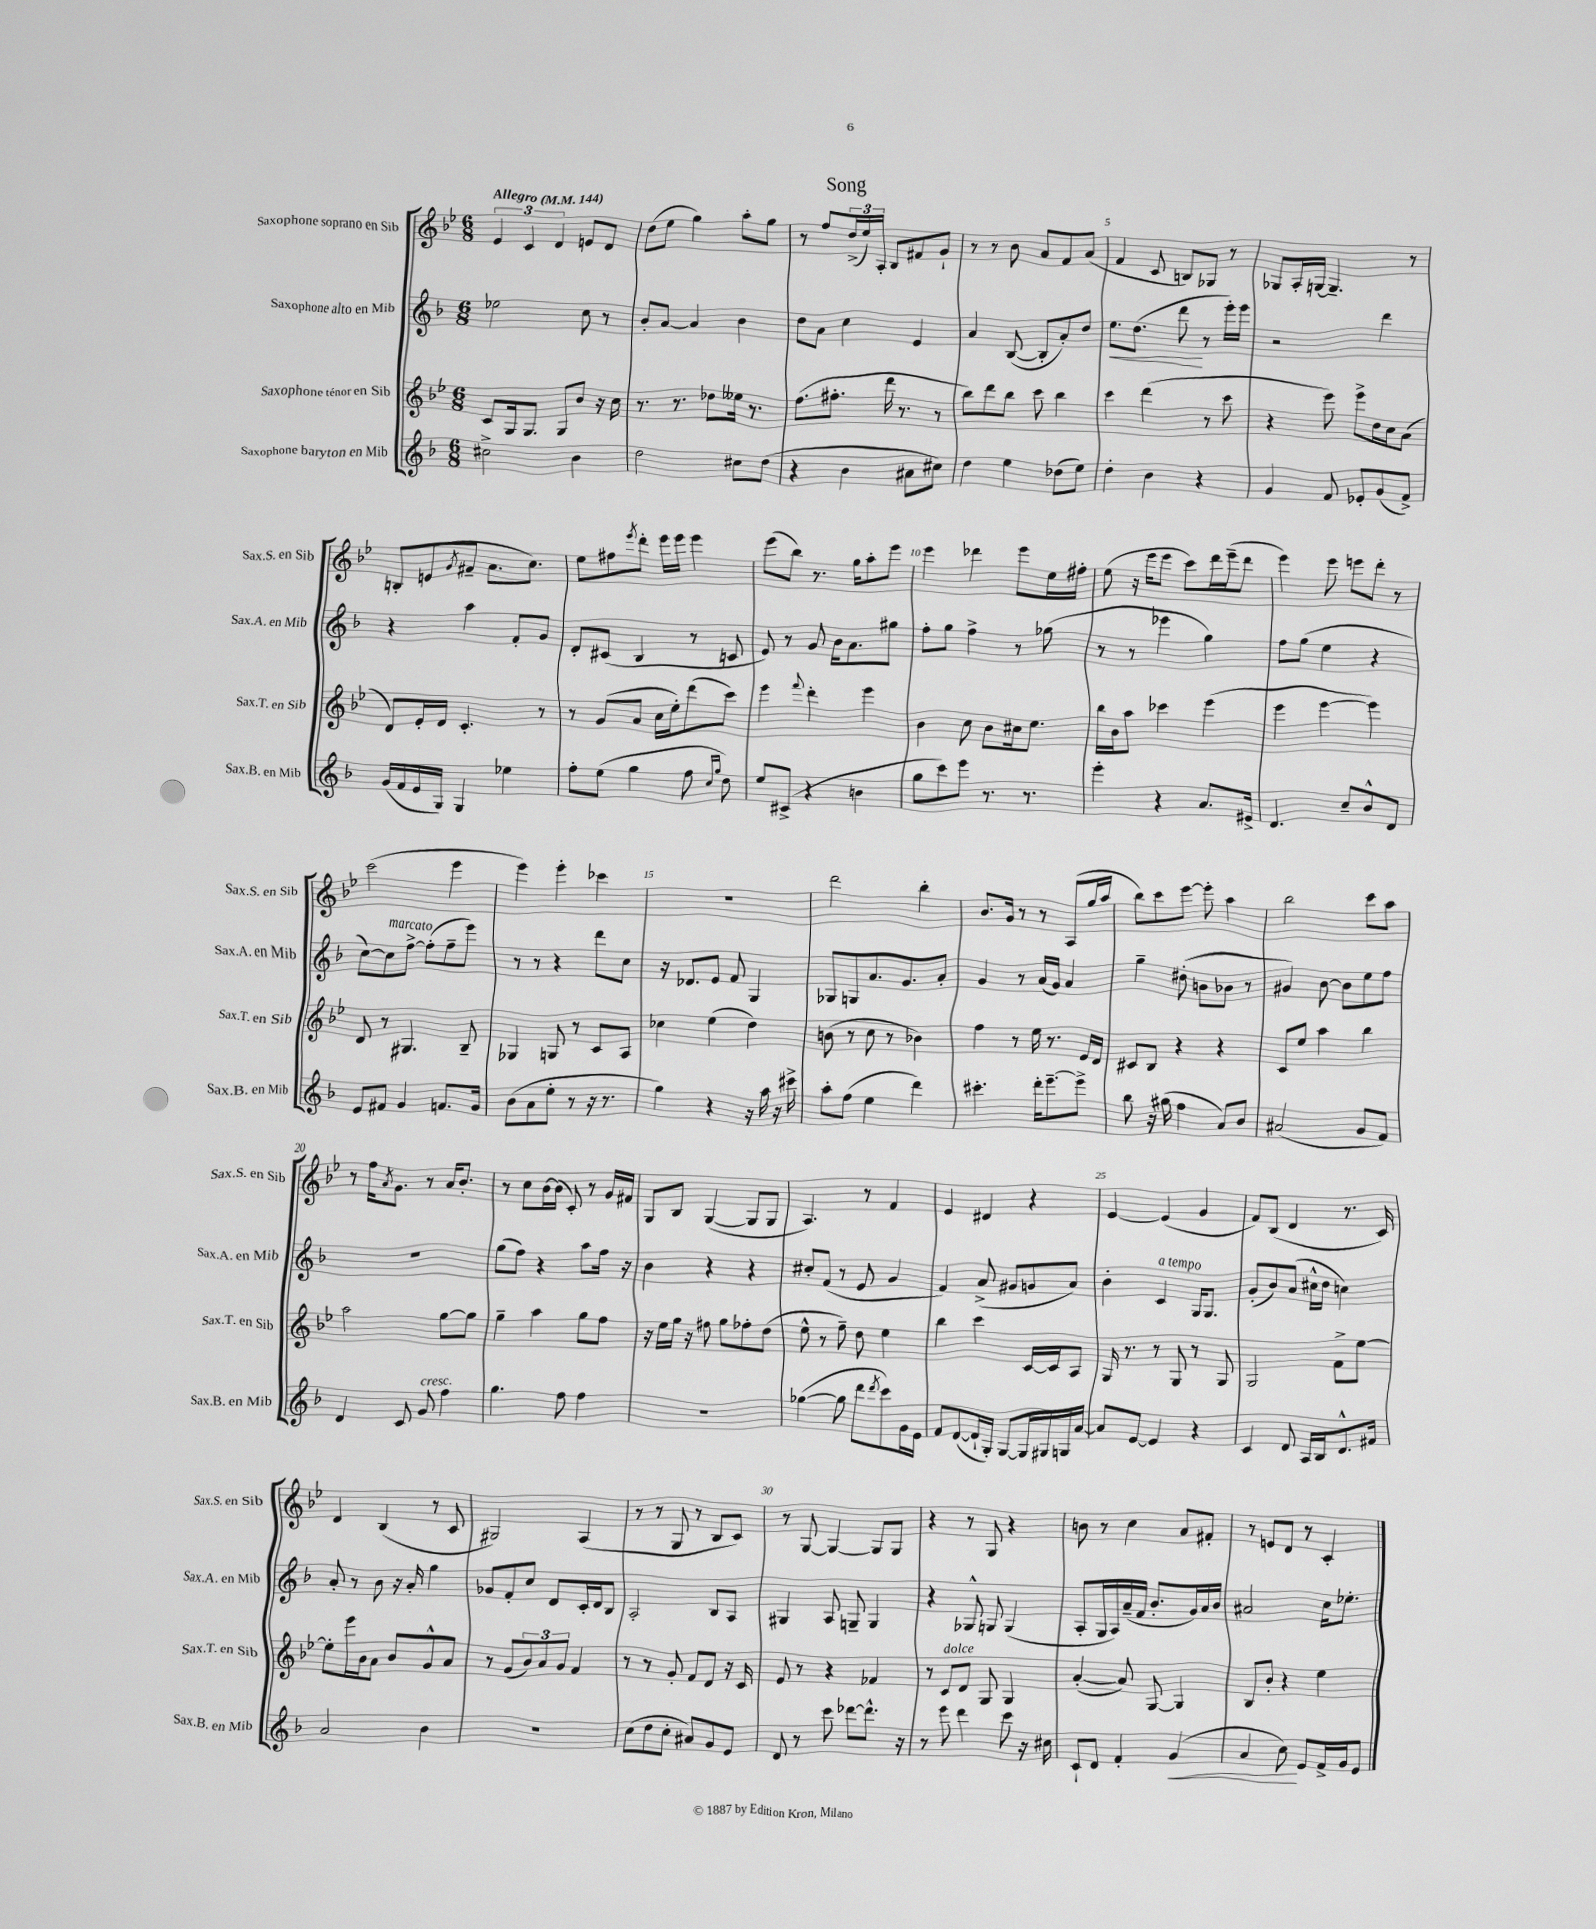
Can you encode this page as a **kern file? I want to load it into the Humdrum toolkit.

**kern	**kern	**kern	**kern
*staff4	*staff3	*staff2	*staff1
*clefG2	*clefG2	*clefG2	*clefG2
*k[b-]	*k[b-e-]	*k[b-]	*k[b-e-]
*M6/8	*M6/8	*M6/8	*M6/8
*MM144	*MM144	*MM144	*MM144
2cc#^	8c	2ee-	6e-
.	16G	.	.
.	.	.	6c
.	8.G	.	.
.	.	.	6d
.	8G	.	.
4b-	8b-	8cc	8e
.	16r	8r	8d
.	16cc	.	.
=	=	=	=
2dd	8.r	8b-'	(8dd
.	.	[8a	8ee-
.	8.r	.	.
.	.	4a]	4gg)
.	8dd-	.	.
8cc#	16ee--	4b-	8aa'
.	8.r	.	.
(8dd	.	.	8gg
=	=	=	=
4r	(8.ff	8dd	8r
.	.	8a	8ff
.	8.ff#'	.	.
4b-	.	4cc	(24dd^
.	.	.	24ee-)
.	.	.	24A'
.	16ddd	.	8B-
.	8.r	.	.
8a#	.	4e	8f#
8cc#)	8r	.	8g`
=	=	=	=
4dd	8bb-)	4a	8r
.	8ddd	.	8r
4ee	8bb-	([8B-	8b-
.	8ccc	8B-']	8a
(8dd-	4bb-	8a')	8f
8ee)	.	8dd	(8a
=	=	=	=
4dd'	4ccc	8.ee	4f
.	.	(8.dd	.
4b-	(4ddd	.	8c
.	.	8ddd	8B)
4r	8r	8r	8G-
.	8ccc	16eee')	8r
.	.	16eee	.
=	=	=	=
4g	4r	2r	8G-
.	.	.	16A'
.	.	.	[16G
8f	8eee-)	.	4.G~]
8e-'	8eee-^	.	.
(8g	16dd	4ddd	.
.	16cc	.	.
8f^)	(8a	.	8r
=	=	=	=
(16g	8d)	4r	8B'
16f	.	.	.
16e	16e-'	.	(8e
16G)	16d	.	.
.	.	.	8qg
4G	4.c'	4aa	8f#~
.	.	.	8.a
4ee-	.	8f'	.
.	.	.	8.cc)
.	8r	8g	.
=	=	=	=
8ff'	8r	8d'	8ee-
(8ee	(8g	(8c#	8ff#
.	.	.	8qeee-
4gg	8a	4B-	8ddd'
.	16cc	.	16eee-
.	16ee-')	.	16eee-
8ff	(8ddd	8r	4eee-
16qqcc	.	.	.
16qqgg	.	.	.
8dd)	8ccc)	8c	.
=	=	=	=
8ee	4eee-	8e)	(8eee-
(8c#^	.	8r	8bb-)
.	8qqfff	.	.
4r	4ddd'	8g	8.r
.	.	16b-	.
.	.	8.a	16gg
4b	4eee-	.	8aa'
.	.	8gg#	8eee-
=	=	=	=
8gg	4b-	8ff'	4eee-
8ccc)	.	8gg	.
8eee	8cc	4ff^	4ddd-
8.r	8b-	.	.
.	16cc#	8r	8eee-
8.r	8.ee-	.	.
.	.	(8gg-	16ee-
.	.	.	16ff#'
=	=	=	=
4eee'	16bb-	8r	(8ee-
.	16b-	.	.
.	8aa	8r	16r
.	.	.	16eee-
4r	4ccc-	4eee-	8eee-
.	.	.	8ccc)
8.a	(4eee-	4gg)	16ddd
.	.	.	(16eee-~
.	.	.	8ddd
16e#^	.	.	.
=	=	=	=
4.d	4eee-	8ff	4eee-)
.	.	(8gg	.
.	[4eee-	4ee	8eee-
8cc~	.	.	8eee
8b-^^	4eee-])	4r	8ddd'
8d	.	.	8r
=	=	=	=
8e	8d	[8cc)	(2ccc
8f#	8r	8cc]	.
4g	4.G#	[8ff^	.
.	.	(8ff']	.
8.f	.	8ff~	4eee-
.	8B-~	8eee)	.
16g	.	.	.
=	=	=	=
(8b-	4G-	8r	4eee-)
8a	.	8r	.
8ee'	8G	4r	4eee-'
8r	8r	.	.
16r	8c	8ddd	4ccc-
8.r	.	.	.
.	8A	8cc	.
=	=	=	=
4gg)	4cc-	16r	2.r
.	.	8.d-	.
4r	(4ee-	8e	.
.	.	8f	.
16r	4dd)	4G	.
16aa	.	.	.
16r	.	.	.
16ccc#^	.	.	.
=	=	=	=
8aa'	(8b	8G-	2ddd
(8ff	8r	8G	.
4ee	8cc	8.a	.
.	8r	.	.
.	.	8.g	.
4ddd)	4b-)	.	4bb-'
.	.	8a'	.
=	=	=	=
4.ccc#'	4ff	4g	8.b-
.	.	.	16g
.	8r	8r	8r
16ddd'	16ee-	(16a	8r
[8.eee~	8.r	16g)	.
.	.	4a	(8A
8eee^]	16e-	.	16gg
.	16d	.	16aa
=	=	=	=
8bb-	8c#	4gg~	8bb-)
16r	8B-	.	8ccc
(16gg#	.	.	.
4ff	4r	(8dd#'	[8eee-
.	.	8b	8eee-']
8a)	4r	8b-	4aa
8b-	.	8r	.
=	=	=	=
(2a#	8c	4g#)	2bb-
.	8ee-	.	.
.	4aa	[8b-	.
.	.	8b-]	.
8g	4bb-	8ee	8ccc
8f)	.	8ff	8aa
=	=	=	=
4d	2aa	2.r	8r
.	.	.	16ff
.	.	.	8qa
.	.	.	8.g
8c	.	.	.
8g	.	.	8r
4ff	[8gg	.	16a
.	.	.	8.b-'
.	8gg]	.	.
=	=	=	=
4.gg	4gg~	(8gg	8r
.	.	8ff)	8cc
.	4aa	4r	[16b-
.	.	.	(16b-]
8ff	.	.	8c')
4ff	8gg	8aa	8r
.	8ff	16ff	16g
.	.	16r	16f#
=	=	=	=
2.r	16r	4b-	8G
.	16ee-	.	.
.	16gg	.	8B-
.	16r	.	.
.	8ff#	4r	([4G
.	8gg	.	.
.	8ff-'	4r	8G]
.	(8dd	.	8G
=	=	=	=
([4gg-	8ee-^^	8cc#'	4.A)
.	8r	(8f	.
8gg-]	8ff~)	8r	.
8ddd	8dd	8e	8r
8qddd	.	.	.
8ccc)	4ee-	4g	4f
16g	.	.	.
16e	.	.	.
=	=	=	=
8f	4bb-	4f)	4e-
([8d	.	.	.
16d`]	4ccc	(8a^	4d#
16G')	.	.	.
[8G	.	8g#	.
16G]	[16c	8g	4r
16G#	16c]	.	.
16G	8A	8a)	.
[16a	.	.	.
=	=	=	=
8a]	16G	4b-'	[4e-
.	8.r	.	.
[8e	.	.	.
4e]	8r	4c	(4e-]
.	8G	.	.
4r	8r	16G	4g
.	.	8.G	.
.	8G	.	.
=	=	=	=
4c	2G	(8g'	8f)
.	.	8b-)	(8B-
8d	.	(8a	4d
16A	.	16cc#^^	.
16B-	.	16dd	.
8.d^^	8f^	4cc)	8.r
.	[8ee-	.	.
16f#	.	.	16c)
=	=	=	=
2a	8ee-']	8a'	4d
.	16eee-	8r	.
.	16b-	.	.
.	8a	8b-	(4B-
.	8b-	16r	.
.	.	16a'	.
4b-	8g^^	4gg	8r
.	8a	.	8c
=	=	=	=
2.r	8r	8g-	2G#)
.	(8g	8f'	.
.	12b-)	8cc	.
.	12a	.	.
.	.	8d	.
.	12g	.	.
.	4f	16c'	(4A
.	.	16d	.
.	.	8B-	.
=	=	=	=
(8cc	8r	2A'	8r
8dd	8r	.	8r
8cc'	8g'	.	8G
8a#)	8f	.	8r
8g	8d	8B-	8B-
8e	16r	8A	8c)
.	16c	.	.
=	=	=	=
8d	8e-	4G#	8r
8r	8r	.	[8G
8ccc	4r	8A	4G_
[8ddd-	.	8G~	.
8.ddd-^^]	4f-	4G	8G]
.	.	.	8G
16r	.	.	.
=	=	=	=
8r	8r	4r	4r
8eee	8c	.	.
4ddd	8d	8G-^^	8r
.	8G	8G	8G
8ccc	4G	(4G	4r
16r	.	.	.
16cc#	.	.	.
=	=	=	=
8c`	([4a'	8A'	8b
8d	.	16G	8r
.	.	16A)	.
4f'	8a])	(16a~	4cc
.	.	16f	.
.	[8G	8.b-'	.
(4g	4G]	.	8a
.	.	16g)	.
.	.	16a	8f#'
.	.	16b-	.
=	=	=	=
4a	8B-	2a#	8r
.	8b-'	.	8e
8cc)	4r	.	8d
8e	.	.	8r
16f^	4ee-	16cc	4c'
16g	.	8.ee-'	.
8e	.	.	.
==	==	==	==
*-	*-	*-	*-
